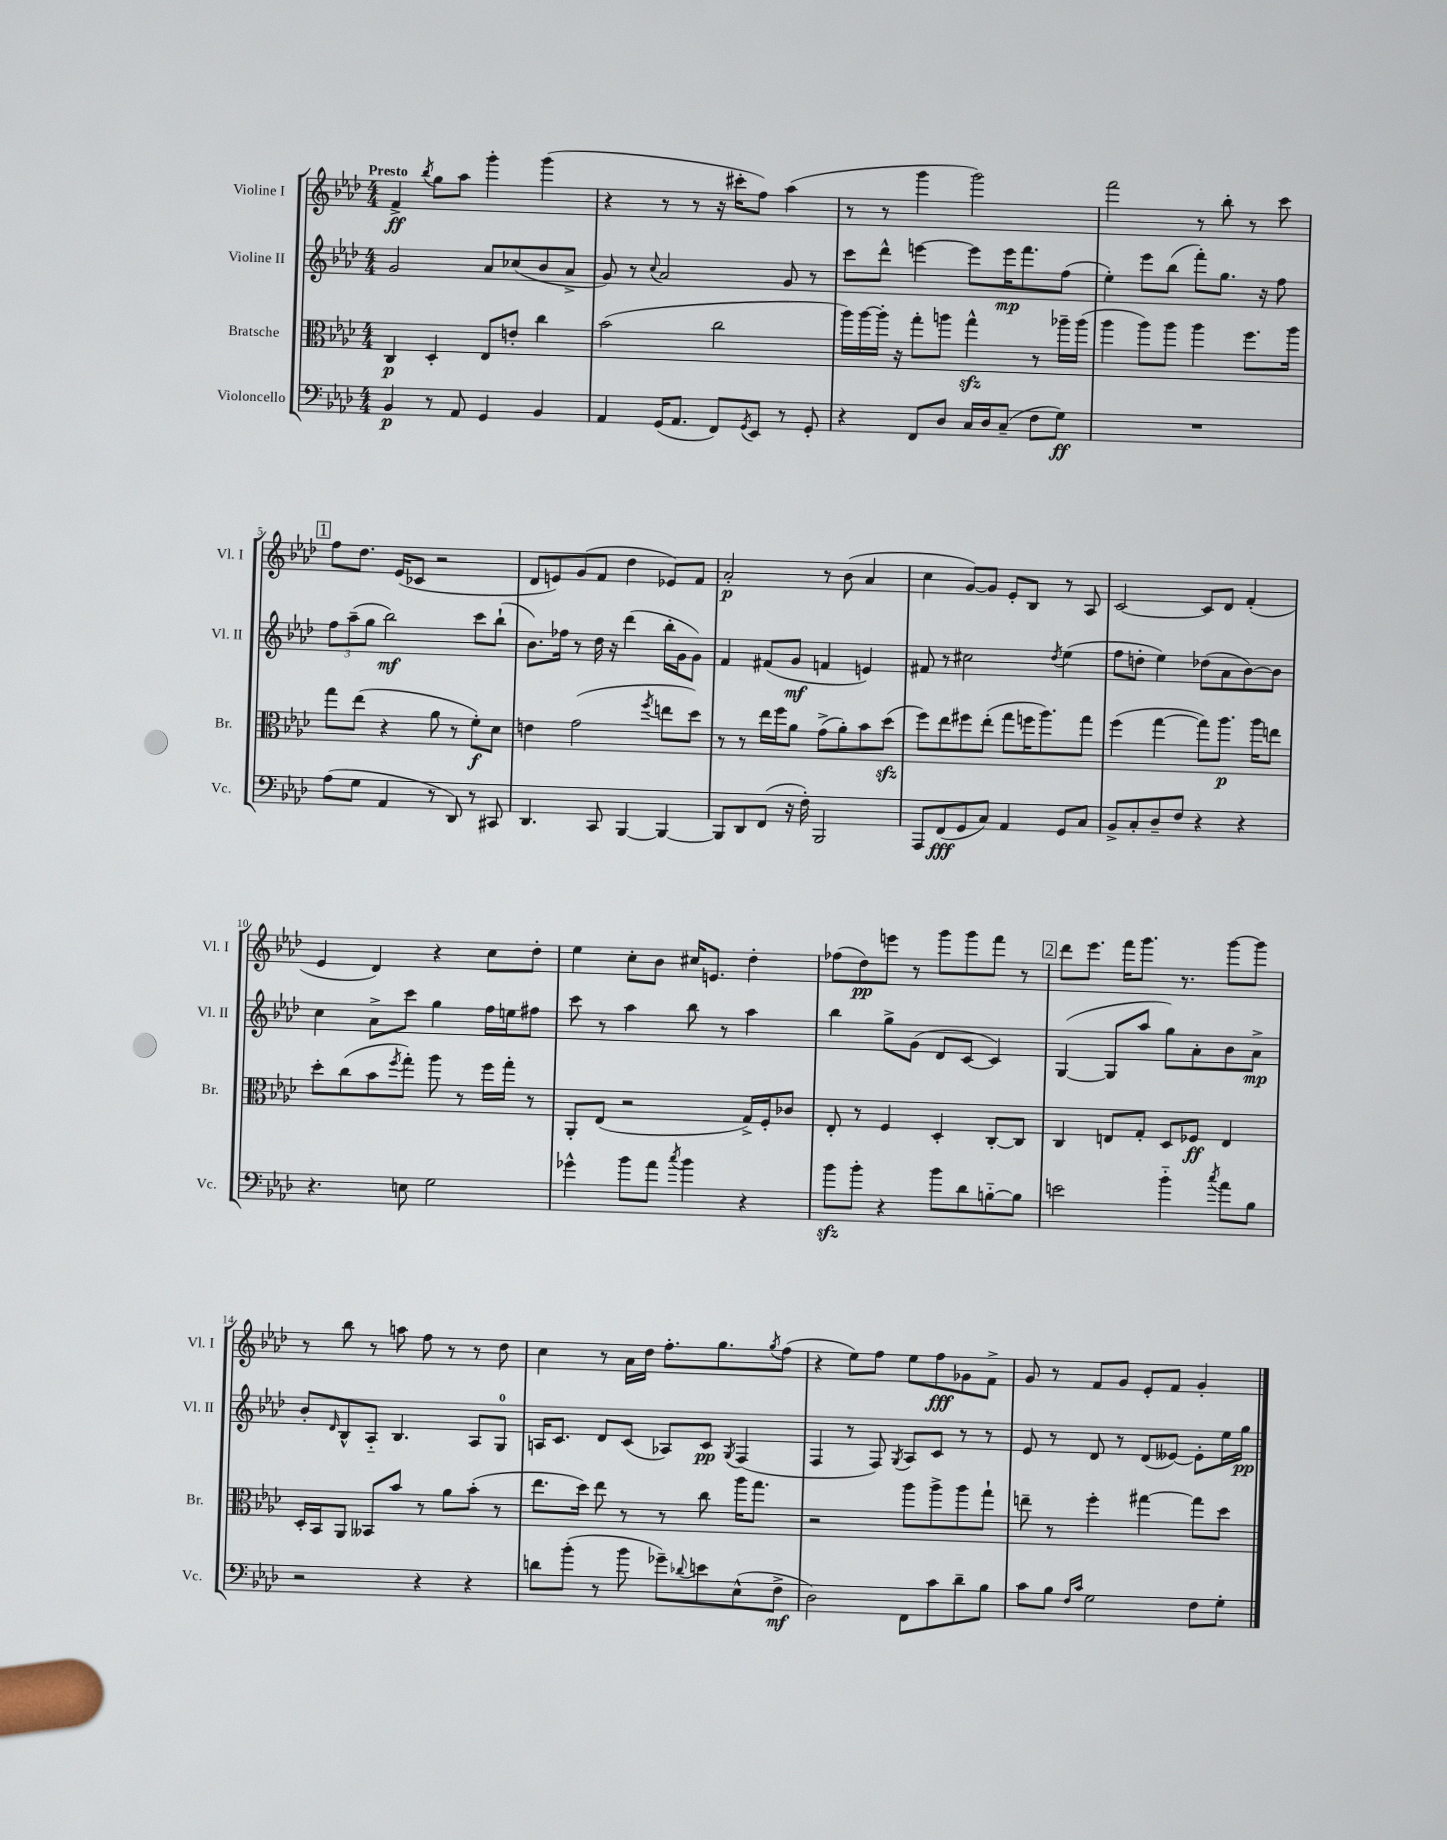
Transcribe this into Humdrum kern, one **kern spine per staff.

**kern	**kern	**kern	**kern
*staff4	*staff3	*staff2	*staff1
*clefF4	*clefC3	*clefG2	*clefG2
*k[b-e-a-d-]	*k[b-e-a-d-]	*k[b-e-a-d-]	*k[b-e-a-d-]
*M4/4	*M4/4	*M4/4	*M4/4
4BB-/	4C/	2g/	4f^/
.	.	.	8qbb-/
8r	4D-'/	.	8gg\L
8AA-/	.	.	8aa-\J
4GG/	8E-/L	8a-/L	4ggg'\
.	8e'/J	(8cc-/	.
4BB-/	4cc\	8b-/	(4ggg\
.	.	8a-^/J	.
=	=	=	=
4AA-/	(2b-\	8g/)	4r
.	.	8r	.
.	.	8qqcc/	.
(16GG/LK	.	2a-/	8r
8.AA-/J	.	.	.
.	.	.	8r
8FF/L)	2cc\	.	16r
.	.	.	16ccc#'\LK
8qGG/	.	.	.
8EE-/J	.	.	8ff\J)
8r	.	8g/	(4aa-\
8GG'/	.	8r	.
=	=	=	=
4r	16aa-\LL)	8ccc\L	8r
.	[16aa-\	.	.
.	16aa-'\]JJ	8ddd-^^\J	8r
.	16r	.	.
8FF/L	8gg'\L	[4eee\	4ggg\
8D-/J	8aa\J	.	.
16C/LL	4gg^^\	8eee\]L	2ggg\)
16D-/J	.	.	.
(8C~/J	.	16eee\K	.
.	.	8.fff\	.
8F\L	8r	.	.
8G\J)	16aa-~\LL	(8ff\J	.
.	(16aa-\JJ	.	.
=	=	=	=
1r	4aa-\	4ee-'\)	2fff\
.	8aa-\L)	8eee-\L	.
.	8aa-\J	(8bb-\J	.
.	4aa-\	8fff'\L)	8r
.	.	8.gg\J	8bb-'\
.	8.ff\L	.	8r
.	.	16r	.
.	.	8ff\	8ccc\
.	16aa-\Jk	.	.
=	=	=	=
(8A-\L	8gg\L	12ff\L	8ff\L
.	.	(12aa-~\	.
8G\J	(8ee-\J	.	8.dd-\J
.	.	12gg\J	.
4AA-/	4r	2bb-\)	.
.	.	.	(16e-/LK
.	.	.	8c-/J
8r	8a-\	.	2r
8DD-/)	8r	.	.
8r	8f'\L)	8ccc\L	.
8CC#/	8d-\J	(8bb-`\J	.
=	=	=	=
4.DD-/	4e\	8.b-\L)	8d-/L
.	.	.	8e/)
.	.	16ff-\Jk	.
.	(2g\	8r	(8g/
8CC/	.	16dd-\	8f/J
.	.	16r	.
[4BBB-/	.	(4ddd-\	4dd-\
.	8qff/	.	.
4BBB-/_	8ee\L	16bb-'\LL	8e-/L)
.	.	16g\J	.
.	8dd-\J)	8g\J)	8f/J
=	=	=	=
8BBB-/]L	8r	4f/	2a-'/
8DD-/	8r	.	.
(8FF/J	16ee-\LL	(8f#/L	.
.	16ff\J	.	.
16r	8a-\J	8g/J	.
16F'\)	.	.	.
2BBB-/	(8g^\L	4f/	8r
.	8a-'\)	.	(8b-\
.	8b-\	4e/)	4a-/
.	(8dd-\J	.	.
=	=	=	=
8AAA-/L	8ff\L)	8f#/	4cc\
(8FF/	8ee-\	8r	.
8GG/	8ff#\	2cc#\	[8g/L)
8C/J)	(8ee-'\J	.	8g/]J
4AA-/	8gg\L	.	8e-'/L
.	16ff\K	.	8B-/J
.	8.aa-\)	.	.
.	.	8qdd-/	.
8GG/L	.	(4ee-\	8r
8C/J	8gg\J	.	8A-/
=	=	=	=
8BB-^/L	(4ff\	8ff\L	[2c/
8C'/	.	8dd'\J	.
8D-~/	[4gg\	4ee-\)	.
8F/J	.	.	.
4r	8gg\]L)	(8dd-\L	8c/]L
.	8.aa-\J	8a-\	8d-/J
4r	.	[8b-\)	(4f'/
.	16aa-\LK	.	.
.	8ee\J	8b-\]J	.
=	=	=	=
4.r	8dd-'\L	4cc\	4e-/
.	(8cc\	.	.
.	8b-\	8a-^\L	4d-/)
.	8qff/	.	.
8E\	8gg'\J)	8ccc\J	.
2G\	8aa-\	4gg\	4r
.	8r	.	.
.	16ff\LL	16ff\LL	8cc\L
.	16gg'\JJ	16ee\J	.
.	8r	8ff#\J	8dd-'\J
=	=	=	=
4g-^^\	8AA-'/L	8ccc\	4ee-\
.	(8E-/J	8r	.
8b-\L	2r	4aa-\	8cc'\L
8a-\J	.	.	8b-\J
8qcc/	.	.	.
4b-\	.	8bb-\	16cc#/LK
.	.	.	8.e/J
.	.	8r	.
4r	16G^/LL)	4aa-\	4dd-'\
.	16F'/J	.	.
.	8c-/J	.	.
=	=	=	=
8b-\L	8E-'/	4bb-\	(8ff-\L
8b-'\J	8r	.	8dd-\)
4r	4F/	8gg^\L	8eee\J
.	.	(8g\J	8r
8b-\L	4D-'/	8d-/L	8ggg\L
8d-\	.	[8c/J	8ggg\
[8B'~\	[8C'/L	4c/])	8fff\J
8B\]J	8C/]J	.	8r
=	=	=	=
2e\	4C/	([4G/	8ddd-\L
.	.	.	8.eee-\J
.	8E/L	8G/]L	.
.	.	.	16fff\LK
.	8G'/J	8aa-/J	8.ggg\J
4b-'~\	8D-/L	8gg\L)	.
.	.	.	8.r
.	8F-/J	8a-'\	.
8qcc/	.	.	.
8a-\L	4E/	8b-\	[8ggg\L
8B-\J	.	8a-^\J	8ggg\]J
=	=	=	=
2r	16D-'/LL	8b-'/L	8r
.	16BB-/J	.	.
.	.	16qqd-/	.
.	8AA-/J	8B-^^/	8bb-\
.	8BB--/L	8A-'~/J	8r
.	8b-/J	4.B-/	8aa\
4r	8r	.	8ff\
.	8a-\L	.	8r
4r	(8b-'\J	8A-/L	8r
.	8r	8G/J	8dd-\
=	=	=	=
8d\L	8.ee-\L	16A/LK	4cc\
.	.	8.c/J	.
(8b-'\J	.	.	.
.	16dd-\Jk)	.	.
8r	8ee-\	8d-/L	8r
8b-\	8r	(8c/J	16a-\LL
.	.	.	16dd-\JJ
8g-~\L)	8r	8A-/L)	8.ff'\L
8qqd-/	.	.	.
8e\	8cc\	8c/J	.
.	.	.	8.gg\
.	.	8qG/	.
(8E-^^\	16aa-\LK	(4F/	.
.	8.gg\J	.	.
.	.	.	8qgg/
8F^\J	.	.	(8ff\J
=	=	=	=
2D-\)	2r	4F/	4r
.	.	8r	8ee-\L)
.	.	8F/)	8ff\J
.	.	8qG/	.
8FF\L	8aa-\L	8A-/L	8ee-\L
8c\	8aa-^\	8c/J	8ff\
8d-~\	8aa-\	8r	8g-\
8B-\J	8gg`\J	8r	8f^\J
=	=	=	=
8c\L	8ee~\	8e-/	8g/
8B-\J	8r	8r	8r
16qqF/LL	.	.	.
16qqc/JJ	.	.	.
2G\	4ff'\	8d-/	8f/L
.	.	8r	8g/J
.	[4gg#\	(8d-/L	8e-'/L
.	.	[8e--/J)	8f/J
8F\L	8gg#\]L	8e--'\]L	4g'/
8G'\J	8dd-\J	16ee-\L	.
.	.	16gg\JJ	.
==	==	==	==
*-	*-	*-	*-
